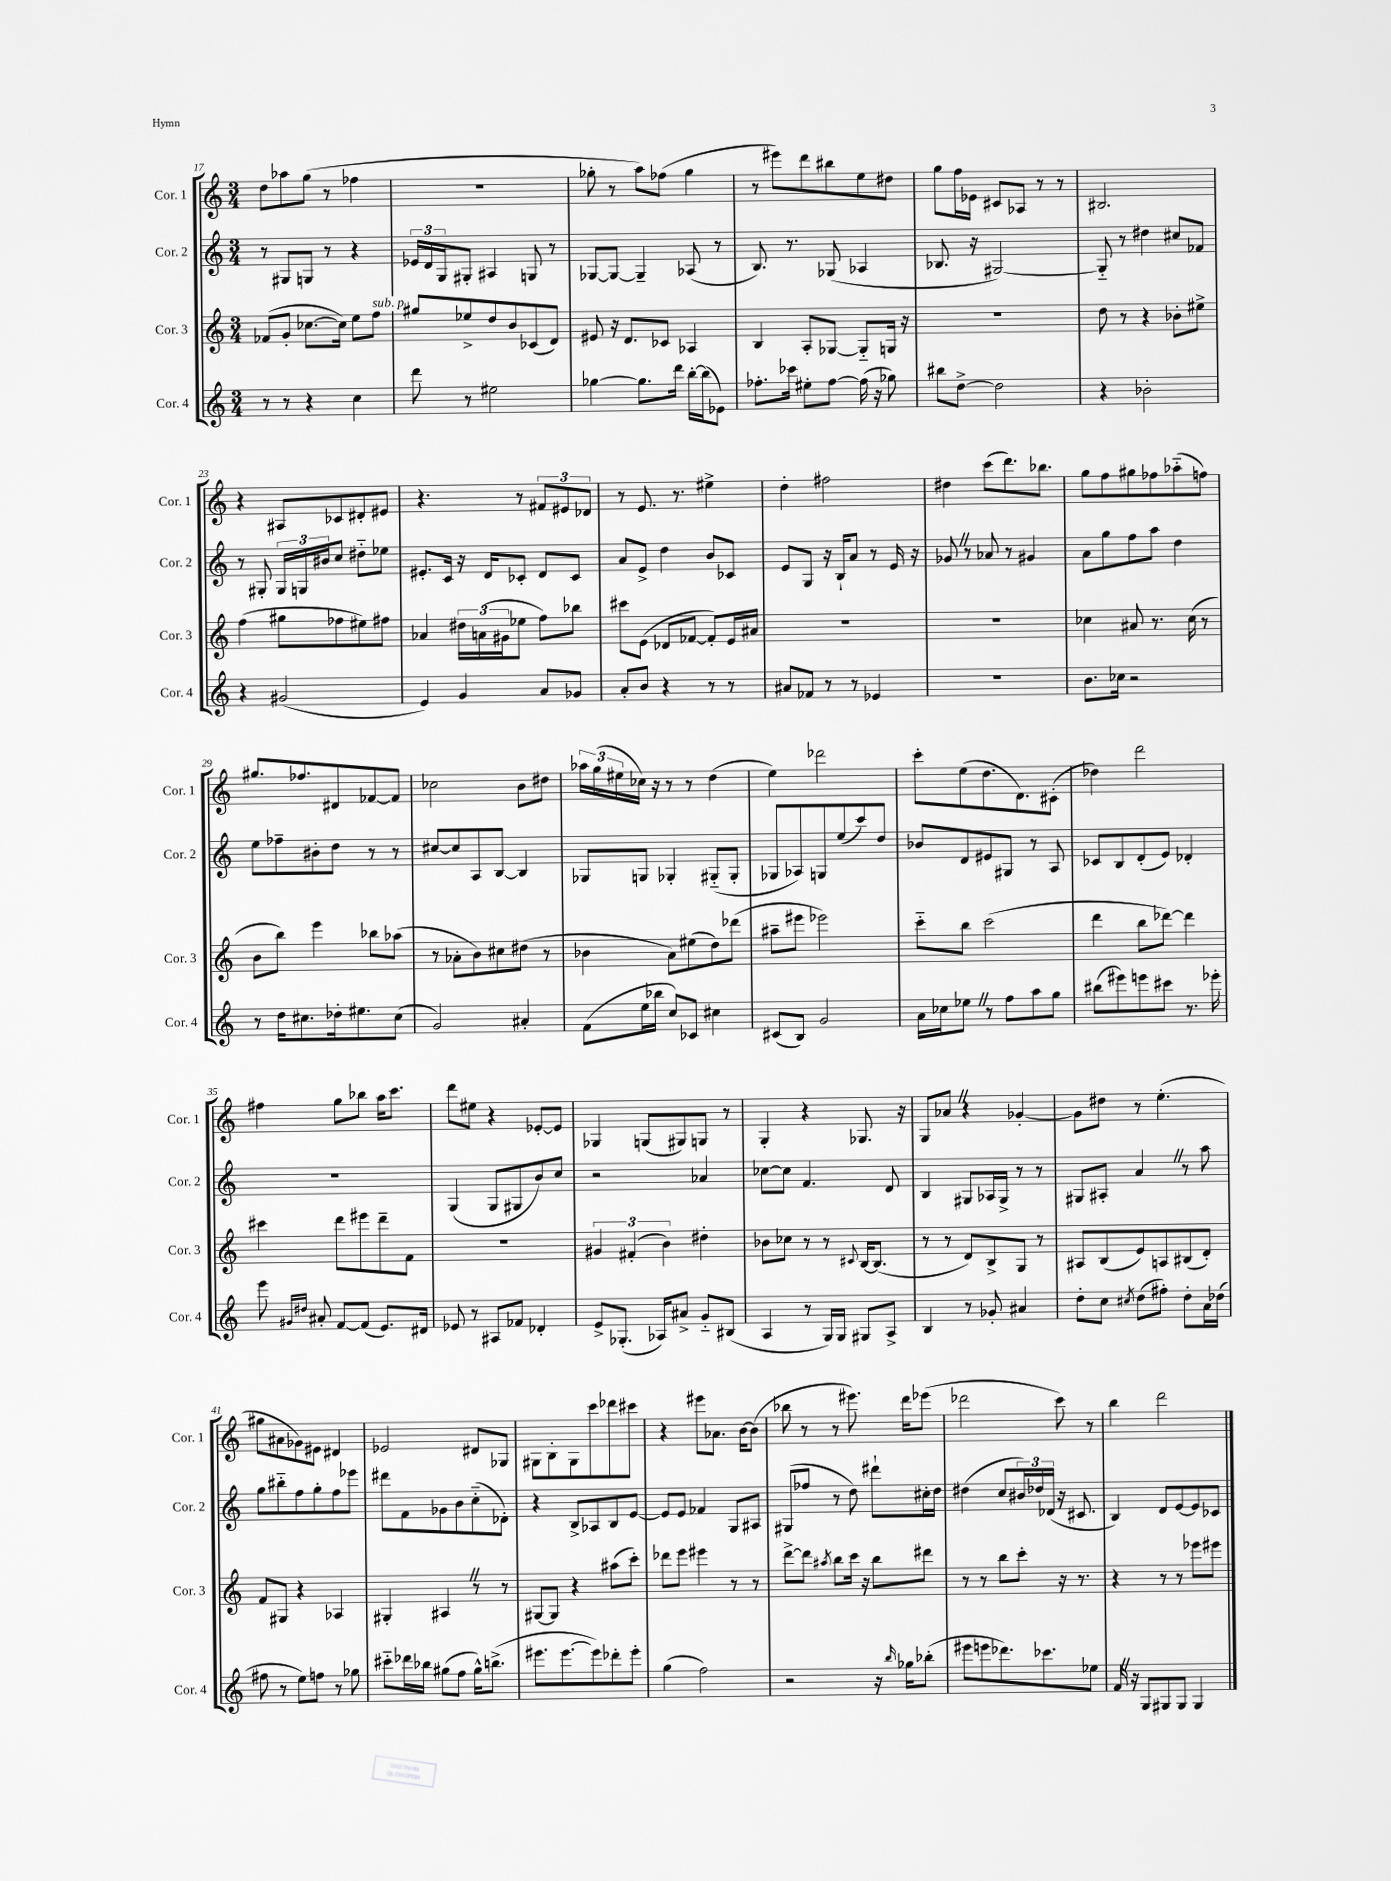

**kern	**kern	**kern	**kern
*staff4	*staff3	*staff2	*staff1
*clefG2	*clefG2	*clefG2	*clefG2
*k[]	*k[]	*k[]	*k[]
*M3/4	*M3/4	*M3/4	*M3/4
8r	(8f-	8r	8dd
8r	8g'	8G#	8aa-
4r	[8.cc-	8G	(8gg
.	.	8r	8r
.	16cc-])	.	.
4cc	8ee	4r	4ff-
.	8ff	.	.
=	=	=	=
8ddd	8gg#	24e-	2.r
.	.	24d	.
.	.	24G	.
8r	8ee-^	8G#'	.
2ee#	8dd	4A#	.
.	8b	.	.
.	(8c-	8G	.
.	8d)	8r	.
=	=	=	=
[4gg-	8e#	[8G-	8gg-'
.	16r	8G-_	8r
.	8.d	.	.
8.gg-]	.	4G-~]	8aa)
.	8c-	.	(8ff-
16ddd	.	.	.
[16bb'	4A-	(8A-	4gg-
(16bb]	.	.	.
8e-)	.	8r	.
=	=	=	=
8.ff-'	4B	8.B)	8r
.	.	.	8eee#)
16ccc-	.	8.r	.
8ee#'	8A'	.	8ddd
[8ff-	[8G-	(8G-	8bb#
(16ff-]	8G-'~]	4A-	8ee
16r	.	.	.
8gg-)	16G	.	8dd#
.	16r	.	.
=	=	=	=
8bb#	2.r	8.B-	8gg
[8dd^	.	.	16ff
.	.	16r	16e-
2dd]	.	[2G#)	8c#
.	.	.	8A-
.	.	.	8r
.	.	.	8r
=	=	=	=
4r	8dd	8G#'~]	2.B#
.	8r	8r	.
2b-'	4r	4dd#	.
.	8b-'	8cc#	.
.	8ee#^	8f-	.
=	=	=	=
4r	(4ff	8r	4r
.	.	8G#'	.
(2g#	8gg#	24G#	8A#
.	.	24G	.
.	.	24b#	.
.	8ff-	8cc	8c-
.	8ee#)	8dd#'~	8d#'
.	8ff#	8ee-	8e#
=	=	=	=
4e)	4a-	8.e#'	4.r
.	.	16c	.
4g	24dd#	16r	.
.	(24a	.	.
.	.	16d	.
.	24g#	.	.
.	8ee-	8c-'	8r
8a	8ff)	8d	12f#
.	.	.	12e#
8g-	8bb-	8c-	.
.	.	.	12d-
=	=	=	=
8a'	8ccc#	8a	8r
8b	(8e	8e^	8.e
4r	8d-	4dd	.
.	.	.	8.r
.	[8f-	.	.
8r	8f-'])	8b	4ee#^
8r	16e	8c-	.
.	16a#	.	.
=	=	=	=
8a#	2.r	8e	4dd'
8f-	.	8G	.
8r	.	16r	2ff#
.	.	16B`	.
8r	.	8a	.
4e-	.	8r	.
.	.	16e	.
.	.	16r	.
=	=	=	=
2.r	2.r	8g-	4dd#
.	.	8r	.
.	.	8a-	(8ccc
.	.	8r	8.ddd)
.	.	4g#	.
.	.	.	8.bb-
=	=	=	=
8.b	4cc-	8a	8gg
.	.	8gg	8ff
16cc-	.	.	.
2r	8a#	8ff	8gg#
.	8.r	8aa	8ff-
.	.	4dd	(8aa-'~
.	(16cc-	.	.
.	8r	.	8ff)
=	=	=	=
8r	8b	8ee	8.gg#
16dd	8bb)	8ff-~	.
8.cc#	.	.	8.ff-
.	4eee	8b#'	.
16dd-'	.	8dd	8d#
8.ee#	.	.	.
.	8bb-	8r	[8f-
(8cc#	(8aa-	8r	8f-]
=	=	=	=
2g)	8r	[8cc#	2cc-
.	8a-'	8cc#]	.
.	8b)	8A	.
.	8cc#	[8B	.
4a#'	(8dd#	4B]	8b
.	8r	.	8dd#
=	=	=	=
(8f	4b-	8G-	24aa-
.	.	.	(24gg
.	.	.	24ee#
16ee	.	8G	16cc-)
16bb-	.	.	16r
8cc)	8a)	4G-'	8r
8c-	(8ee#	.	8r
4cc#	8dd)	(8G#'~	(4dd
.	(8ddd-	8G#'	.
=	=	=	=
(8c#	8aa#~	8G-	4ee)
8B)	8eee#	8A-)	.
2g	2eee-)	8G	2ddd-
.	.	(8ee	.
.	.	8ccc)	.
.	.	8dd	.
=	=	=	=
16a	8ccc'~	8b-	8ccc'
16cc-	.	.	.
8ee-	8bb	8d	(8ee
8r	(2ccc	8e#	8.dd
8ff	.	8G#	.
.	.	.	8.d)
8aa	.	8r	.
8gg	.	8A	(8c#'
=	=	=	=
(8bb#	4ddd	8c-	4dd-)
8eee#)	.	8B	.
8eee	8bb	(8d'	2ddd
8ccc#	[8ddd-)	8e)	.
8.r	4ddd-]	4d-'	.
16eee-'	.	.	.
=	=	=	=
8eee	4ccc#	2.r	4ff#
16qqg#	.	.	.
16qqdd#	.	.	.
8a#'	.	.	.
[8f	8ddd	.	8gg
(8f]	8eee#	.	8bb-
8.e)	8ddd~	.	16aa
.	.	.	8.ccc
.	8f	.	.
16d#	.	.	.
=	=	=	=
8e-	2.r	(4G	8ddd
8r	.	.	8ee#
8A#	.	8G	4r
8f-	.	8G#	.
4d-'	.	8b)	[8e-'
.	.	8cc	8e-]
=	=	=	=
8e^	6g#	2r	4G-
(8.G-'	.	.	.
.	(6f#'	.	.
.	.	.	(8G
16A-)	.	.	.
.	6b)	.	.
8a#^	.	.	8G#)
8g'~	4dd#'	4a-	8G
(8B#	.	.	8r
=	=	=	=
4A	8b-	[8cc-	4G'
.	8cc-	8cc-]	.
8r	8r	4.f	4r
16G)	8r	.	.
16G	.	.	.
.	8qqc#	.	.
8G#	[16B	.	8.G-
.	(8.B]	.	.
8A^	.	8d	.
.	.	.	16r
=	=	=	=
4B	8r	4B	8G
.	8r	.	8a-
8r	8d)	8G#	4r
8g-'	8B^	16A-	.
.	.	16G#^	.
4a#	8G	8r	[4g-'
.	8r	8r	.
=	=	=	=
8dd'	8A#	8G#	8g-]
8cc	(8B	8A#'	8dd#
8qcc#	.	.	.
(8dd	8e)	4a	8r
8ff#')	8A	.	(4.ee'
8dd'	(8B#	8r	.
16a	8d')	8aa	.
(16dd-	.	.	.
=	=	=	=
8ff#	8f	8gg	8gg#
8r	8G#	8bb#'~	8a#
8ee)	4r	8ff	8g-)
8ff	.	8gg'	8e#
8r	4A-	8ff	4d#
8gg-	.	8eee-	.
=	=	=	=
8ccc#'~	4G#'	8ddd#	2e-
16ddd-	.	8f	.
16bb-	.	.	.
(8gg#	4A#	8g-	.
8ff	.	8b	.
16gg#^^)	8r	(8cc'~	8d#
(8.bb^	.	.	.
.	8r	8d-')	8G-
=	=	=	=
8.eee#	[8G#	4r	8G#
.	8G#]	.	8B'
[8.eee#	.	.	.
.	4r	8B^	8G#
8eee#])	.	8A-	8ccc
8ddd-'	(8aa#	8B	8ddd-
8eee#'	8ccc')	[8e	8ccc#
=	=	=	=
(4gg	8ddd-	8e]	4r
.	8eee	8e	.
2ff)	4eee#	4f-	8eee#
.	.	.	8.a-
.	8r	8G	.
.	.	.	[16b
.	8r	8A#	(8b]
=	=	=	=
2r	[8ddd^	(8G#	8bb-
.	8ddd]	8ff-	8r
.	8qaa#	.	.
.	8bb	8r	8r
.	16ccc	8dd)	8.eee#)
.	16r	.	.
16r	8bb	8ddd#`	.
16qqbb	.	.	.
16gg-	.	.	16ddd
(8bb-'	8ddd#	16cc#'	(8eee-
.	.	16dd	.
=	=	=	=
8eee#	8r	(4dd#	2ddd-
8eee	8r	.	.
8.ddd-)	8bb	8cc	.
.	8ccc'	24b#)	.
.	.	24dd-	.
8.ccc-	.	.	.
.	.	(24d-	.
.	16r	16r	8ccc)
.	8.r	8.c#	.
8ee-	.	.	8r
=	=	=	=
16f	4r	4B)	4bb
16r	.	.	.
8G	.	.	.
8G#	8r	8d	2ddd
8G#	8r	[8e	.
4G#	8eee-	8e]	.
.	8eee#	8c-	.
==	==	==	==
*-	*-	*-	*-
